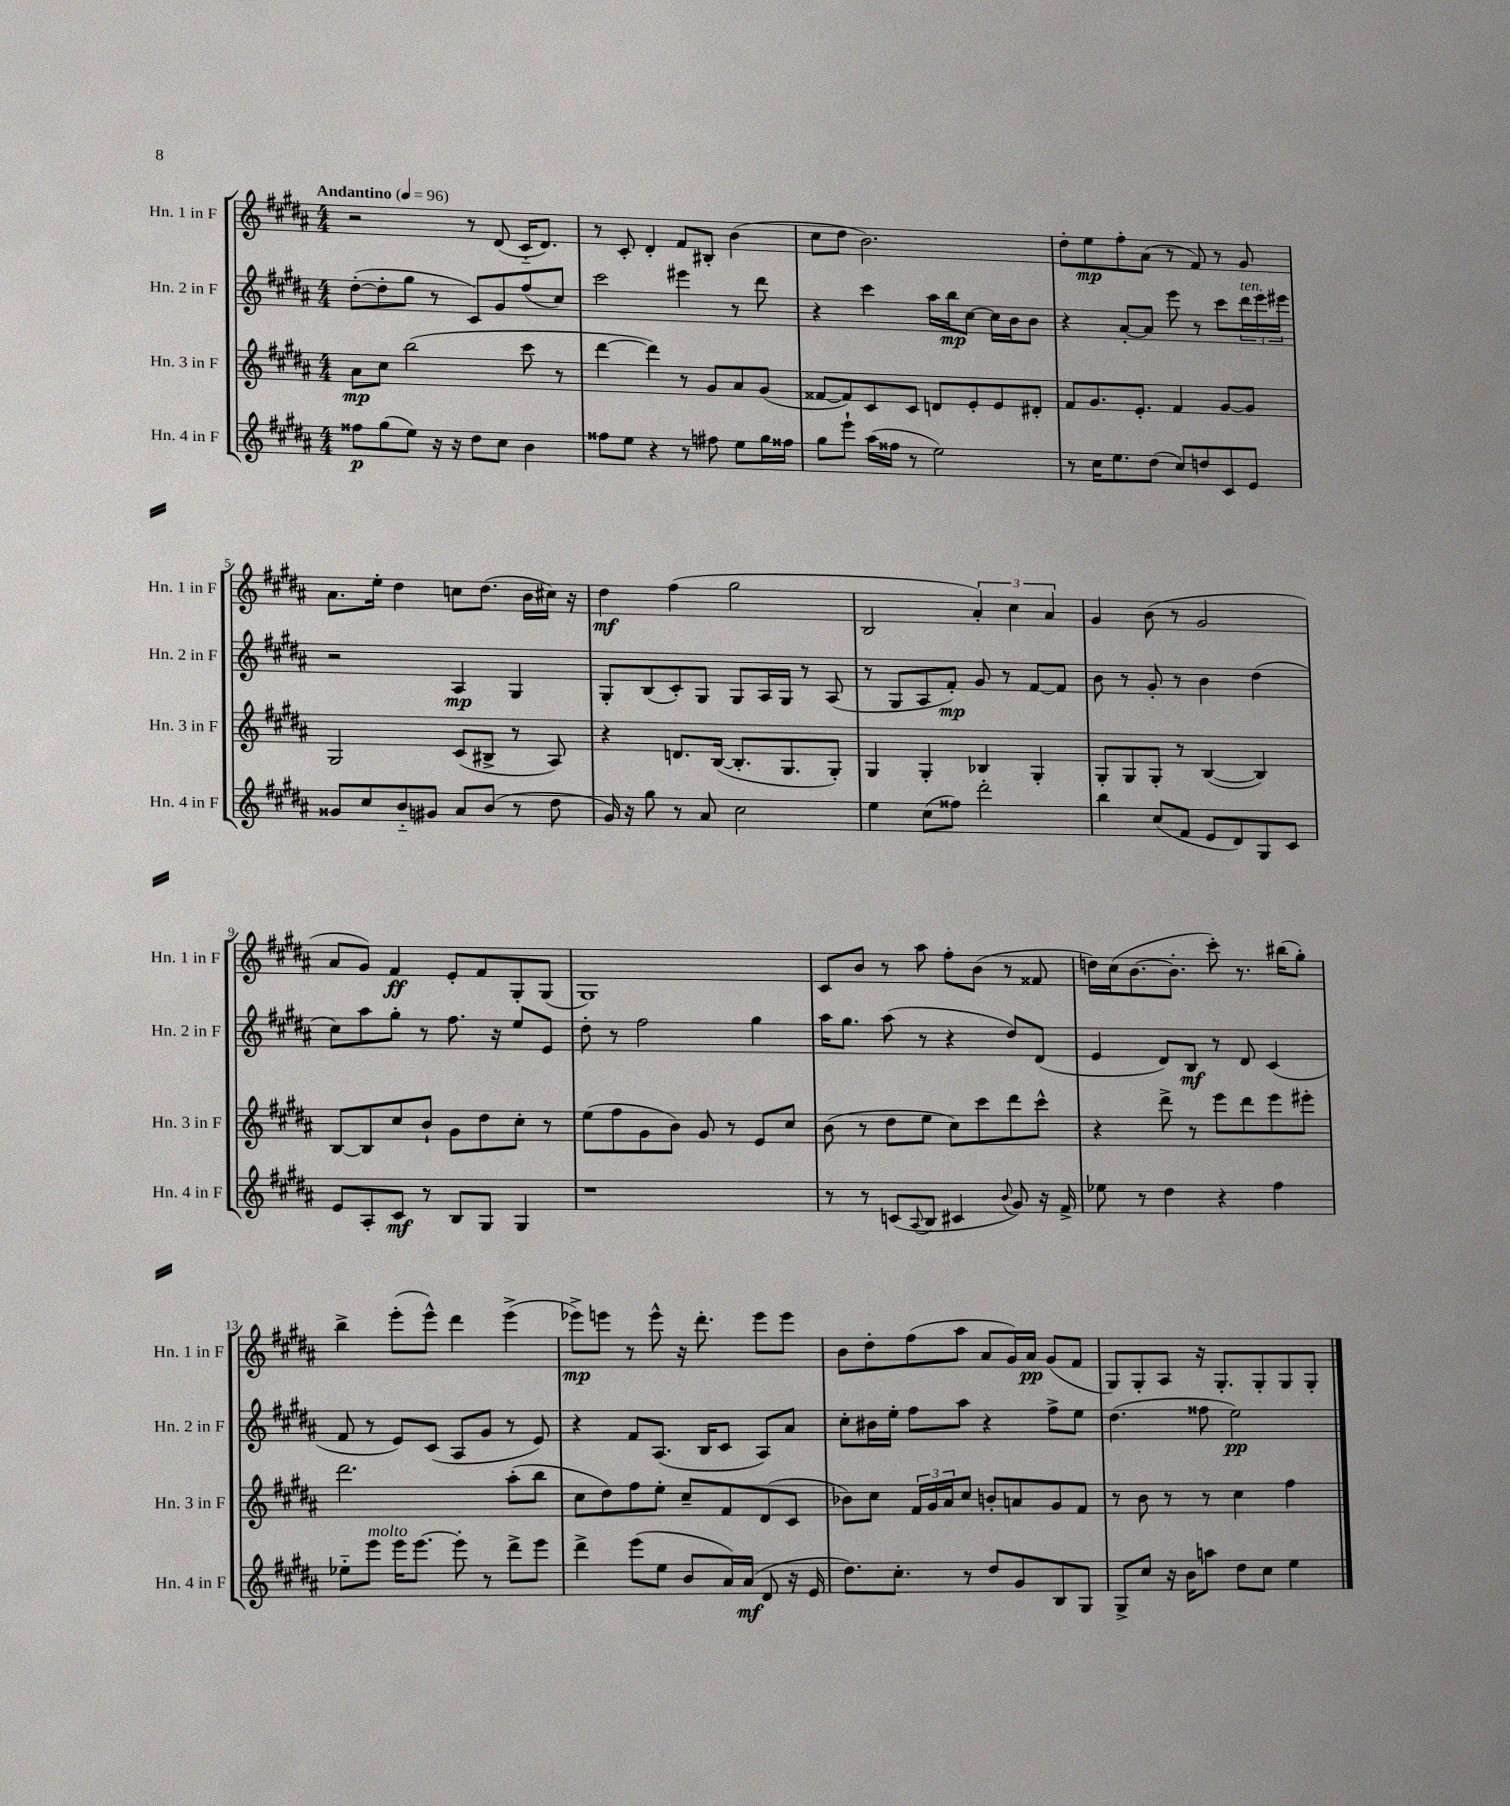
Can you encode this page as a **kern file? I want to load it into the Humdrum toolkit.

**kern	**kern	**kern	**kern
*staff4	*staff3	*staff2	*staff1
*clefG2	*clefG2	*clefG2	*clefG2
*k[f#c#g#d#a#]	*k[f#c#g#d#a#]	*k[f#c#g#d#a#]	*k[f#c#g#d#a#]
*M4/4	*M4/4	*M4/4	*M4/4
*MM96	*MM96	*MM96	*MM96
8ff##	8a#	([8dd#'	2r
(8gg#	8cc#	8dd#']	.
8ee)	(2bb	8gg#	.
16r	.	8r	.
16r	.	.	.
8dd#	.	8c#)	8r
8cc#	.	8g#	(8d#
4b	8ccc#	(8ff#	16c#'~
.	.	.	8.d#)
.	8r	8cc#)	.
=	=	=	=
8ff##	[4ddd#	2ccc#	8r
8ee	.	.	8c#'
4r	4ddd#])	.	4d#'
8r	8r	4eee#	8f#
8ff#	8g#	.	8B#'
8ee	8a#	8r	(4b
16gg#	(8g#	8ddd#	.
16ff##	.	.	.
=	=	=	=
8gg#	[8f##	4r	8cc#
8eee`	8f##])	.	8dd#
(16aa#	8c#	4ccc#	2.b)
16ff##	.	.	.
8r	8c#	.	.
2ee)	8d	16aa#	.
.	.	16bb	.
.	8e'	[8cc#	.
.	8e	16cc#]	.
.	.	16b	.
.	8d#'	8b	.
=	=	=	=
8r	8f#	4r	8dd#'
16cc#	8.g#	.	8ee
8.ee	.	.	.
.	.	[8a#'	8ff#'
.	8.e'	.	.
(8dd#	.	8a#]	(8a#
8cc#)	4f#	8eee	8r
8dd	.	8r	8f#)
8c#	[8g#	8ccc#	8r
8e	8g#]	24ddd#	8g#
.	.	24eee	.
.	.	24eee#	.
=	=	=	=
8g##	2G#	2r	8.a#
8cc#	.	.	.
.	.	.	16ee'
8b'~	.	.	4dd#
8g#	.	.	.
8a#	(8c#	4A#	8cc
(8b	8B#^	.	(8.dd#
8r	8r	4G#	.
.	.	.	16b
8dd#	8A#)	.	16cc#)
.	.	.	16r
=	=	=	=
16g#)	4r	8G#'	4dd#
16r	.	.	.
8gg#	.	(8B	.
8r	8.d	8c#')	(4ff#
8a#	.	8G#	.
.	([16B	.	.
2cc#	8.B']	8G#	2gg#
.	.	16A#	.
.	8.G#	16G#	.
.	.	8r	.
.	8G#')	(8A#	.
=	=	=	=
4ee	4G#	8r	2B
.	.	8G#	.
(8cc#	4G#'	8A#	.
8ff##)	.	8f#')	.
2ddd#'	4B-	8g#	6a#')
.	.	8r	.
.	.	.	6cc#
.	4G#'	[8f#	.
.	.	.	6a#
.	.	8f#]	.
=	=	=	=
4bb	8G#'	8b	4g#
.	8G#	8r	.
(8cc#	8G#'	8g#'	(8b
8f#	8r	8r	8r
8e	([4B	4b	2g#
8d#)	.	.	.
8G#	4B])	(4dd#	.
8c#	.	.	.
=	=	=	=
8e	[8B	8cc#)	8a#
8A#'	8B]	8aa#	8g#)
8c#	8cc#	8gg#'	4f#
8r	8b`	8r	.
8B	8g#	8.ff#	8e'
8G#	8dd#	.	8f#
.	.	16r	.
4G#	8cc#'	8ee	8G#'
.	8r	8e	(8G#
=	=	=	=
1r	(8ee	8dd#'	1G#)
.	8ff#	8r	.
.	8g#	2ff#	.
.	8b)	.	.
.	8g#	.	.
.	8r	.	.
.	8e	4gg#	.
.	8cc#	.	.
=	=	=	=
8r	(8b	16aa#	8c#
.	.	8.gg#	.
8r	8r	.	8b
(8c	8dd#	(8aa#	8r
8qqA#	.	.	.
8B	8ee	8r	8aa#
4c#	8cc#)	4r	8ff#'
.	8ccc#	.	(8b
8qqb	.	.	.
8g#)	8ddd#	8dd#)	8r
16r	8ccc#^^	(8d#	8f##
16f#^	.	.	.
=	=	=	=
8ee-	4r	4e	16dd)
.	.	.	(16cc#
8r	.	.	[8.b
4dd#	8ddd#^	8d#)	.
.	.	.	8.b']
.	8r	8B	.
4r	8eee	8r	8ccc#')
.	8ddd#	8d#	8.r
4ff#	8eee	(4c#	.
.	.	.	(16bb#
.	8eee#'	.	8gg#')
=	=	=	=
8ee-'~	2.ddd#	8f#	4bb^
8eee	.	8r	.
16eee	.	8e)	(8eee'
[8.eee	.	.	.
.	.	(8c#	8eee^^)
8eee']	.	8A#	4ddd#
8r	.	8g#	.
8ddd#^	(8aa#'	8r	(4eee^
8eee	8bb	8e)	.
=	=	=	=
4ddd#^	8cc#	4r	8eee-^)
.	8dd#)	.	8eee
(8eee	8ff#	8f#	8r
8ee	8ee'	(8.A#	8eee^^
8b	8cc#~	.	16r
.	.	16B	8.ddd#'
16a#)	8f#	8c#	.
(16a#	.	.	.
8d#	(8d#	8A#)	8eee
16r	8c#	8a#	8eee
16e	.	.	.
=	=	=	=
8.dd#)	8b-)	8cc#'	8b
.	8cc#	16b#	8dd#'
8.cc#'	.	16ee'	.
.	24f#	8ff#	(8ff#
.	24g#	.	.
.	24a#	.	.
8r	8cc#	8aa#	8aa#
8dd#	8b'	4r	8a#
8g#	8a	.	16g#)
.	.	.	16a#
8B	8g#	8ff#^	(8g#
8G#	8f#	8ee	8f#
=	=	=	=
8G#^	8r	(4.dd#	8G#)
8cc#	8b	.	8G#'
16r	8r	.	8A#
16b	.	.	.
8aa	8r	8ff##	16r
.	.	.	8.G#'
8dd#	4cc#	2ee)	.
8cc#	.	.	8G#'
4ee	4ff#	.	8G#
.	.	.	8G#'
==	==	==	==
*-	*-	*-	*-
